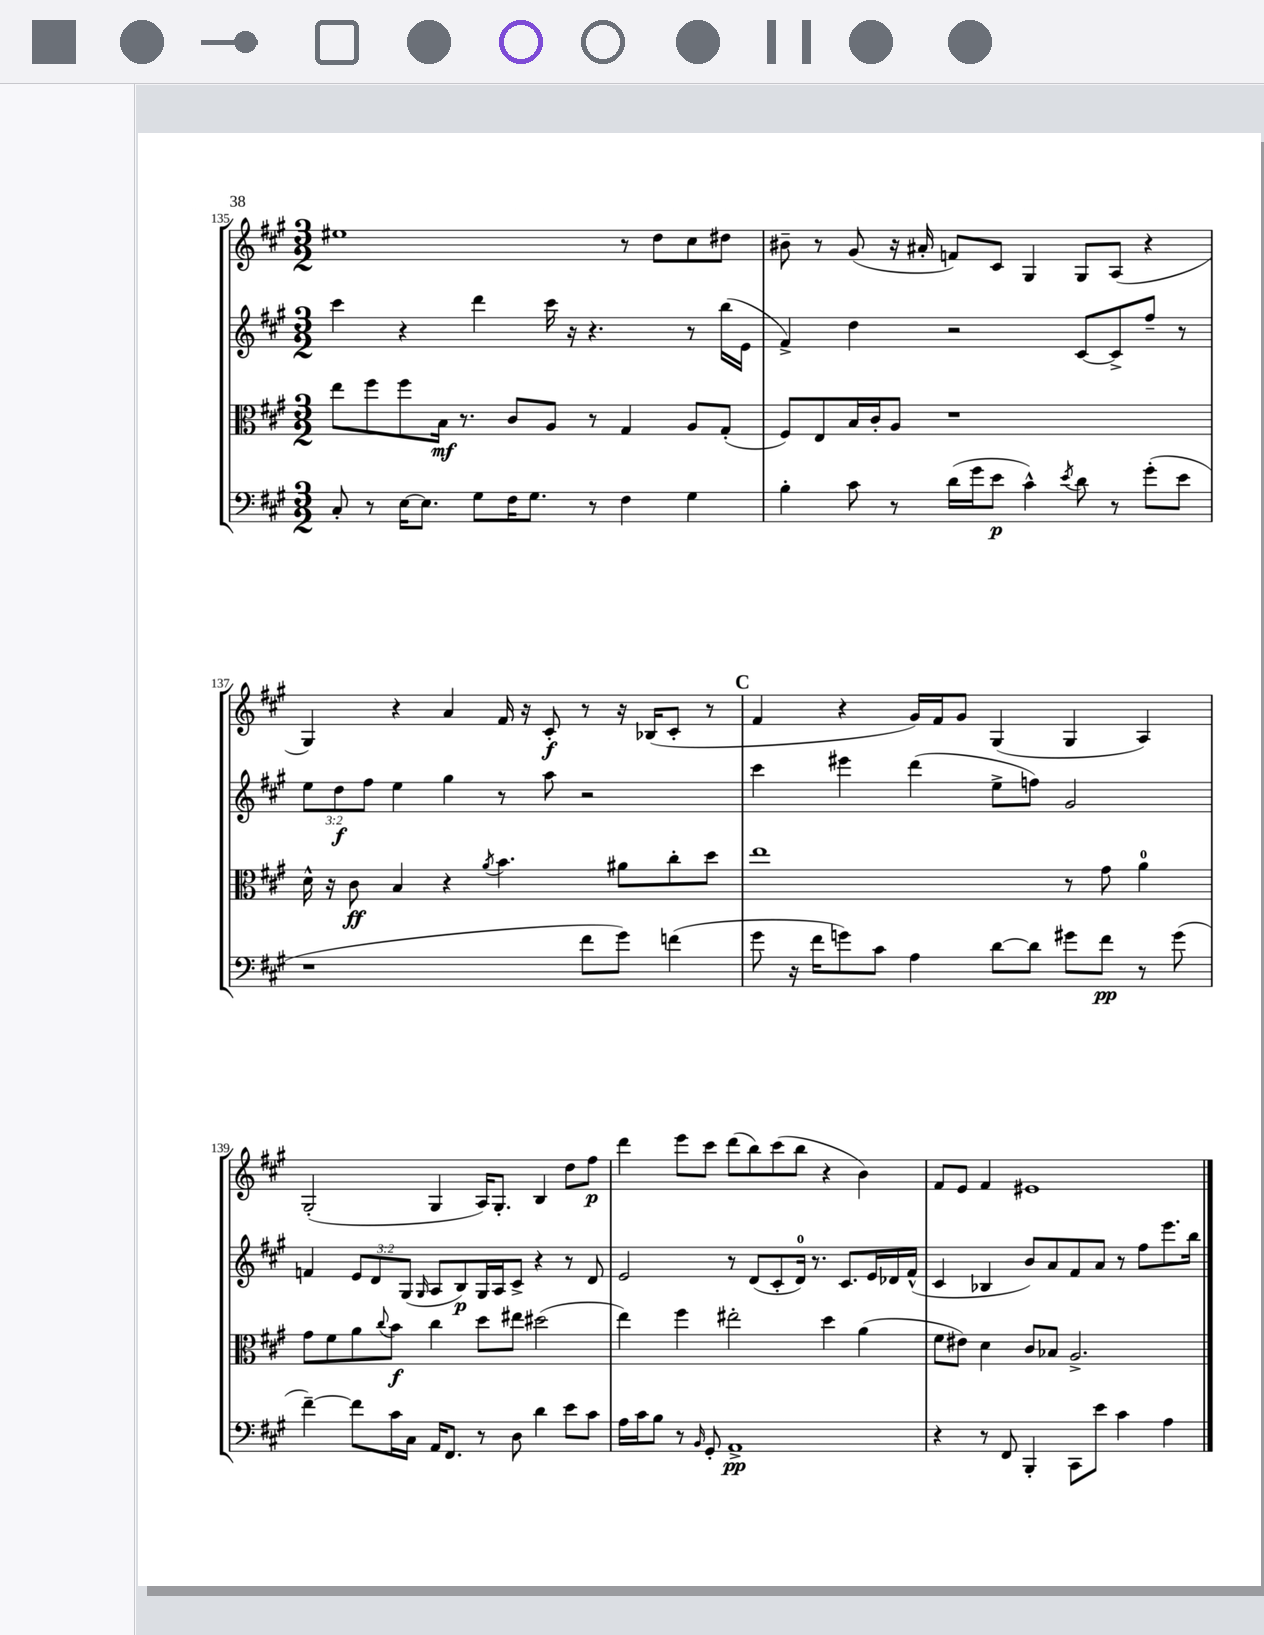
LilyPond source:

<<
\new StaffGroup <<
\new Staff = "s0" {
    \clef treble \key a \major \numericTimeSignature \time 3/2
    eis''1 r8 d''8 cis''8 dis''8 |
    bis'8-- r8 gis'8( r16 ais'16-. f'8) cis'8 gis4 gis8 a8( r4 |
    gis4) r4 a'4 fis'16 r16 cis'8-.\f r8 r16 bes16( cis'8-. r8 |
    \mark \markup { \bold "C" } fis'4 r4 gis'16) fis'16 gis'8 gis4( gis4 a4) |
    gis2-.( gis4 a16) gis8.-. b4 d''8 fis''8\p |
    d'''4 e'''8 cis'''8 d'''8( b''8) cis'''8( b''8 r4 b'4) |
    fis'8 e'8 fis'4 eis'1 \bar "|." |
}
\new Staff = "s1" {
    \clef treble \key a \major \numericTimeSignature \time 3/2 \override Staff.TupletNumber.text = #tuplet-number::calc-fraction-text
    cis'''4 r4 d'''4 cis'''16 r16 r4. r8 b''16( e'16 |
    fis'4->) d''4 r2 cis'8~ cis'8-> fis''8-- r8 |
    \tuplet 3/2 { e''8 d''8\f fis''8 } e''4 gis''4 r8 a''8 r2 |
    \mark \markup { \bold "C" } cis'''4 eis'''4 d'''4( e''8-> f''8) gis'2 |
    f'4 \tuplet 3/2 { e'8 d'8 gis8( } \grace { gis16 } a8 b8\p) gis16 a16 cis'8-> r4 r8 d'8 |
    e'2 r8 d'8( cis'8-. d'16-0) r8. cis'8. e'16 des'16 fis'16-^( |
    cis'4 bes4 b'8) a'8 fis'8 a'8 r8 fis''8 e'''8. b''16 \bar "|." |
}
\new Staff = "s2" {
    \clef alto \key a \major \numericTimeSignature \time 3/2
    e''8 fis''8 fis''8 b16\mf r8. cis'8 a8 r8 gis4 a8 gis8-.( |
    fis8) e8 b16 cis'16-. a8 r1 |
    d'16-^ r16 cis'8\ff b4 r4 \acciaccatura { a'8 } b'4. ais'8 cis''8-. d''8 |
    \mark \markup { \bold "C" } e''1 r8 gis'8 a'4-0 |
    gis'8 fis'8 a'8 \appoggiatura { cis''8 } b'8\f cis''4 d''8 eis''8 dis''2( |
    e''4) fis''4 eis''2-. d''4 a'4( |
    fis'8 eis'8) d'4 cis'8 bes8 a2.-> \bar "|." |
}
\new Staff = "s3" {
    \clef bass \key a \major \numericTimeSignature \time 3/2
    cis8-. r8 e16~ e8. gis8 fis16 gis8. r8 fis4 gis4 |
    b4-. cis'8 r8 d'16( gis'16 e'8\p cis'4-^) \acciaccatura { e'8 } d'8 r8 gis'8-.( e'8 |
    r1 fis'8 gis'8) f'4( |
    \mark \markup { \bold "C" } gis'8 r16 fis'16 g'8) cis'8 a4 d'8~ d'8 gis'8 fis'8\pp r8 gis'8( |
    fis'4~--) fis'8 cis'16 cis16 a,16 fis,8. r8 d8 d'4 e'8 cis'8 |
    a16 cis'16 b8 r8 \grace { b,16 } gis,8-. a,1->\pp |
    r4 r8 fis,8 b,,4-. cis,8 e'8 cis'4 a4 \bar "|." |
}
>>
>>
\layout { \context { \Score currentBarNumber = #135 } }
